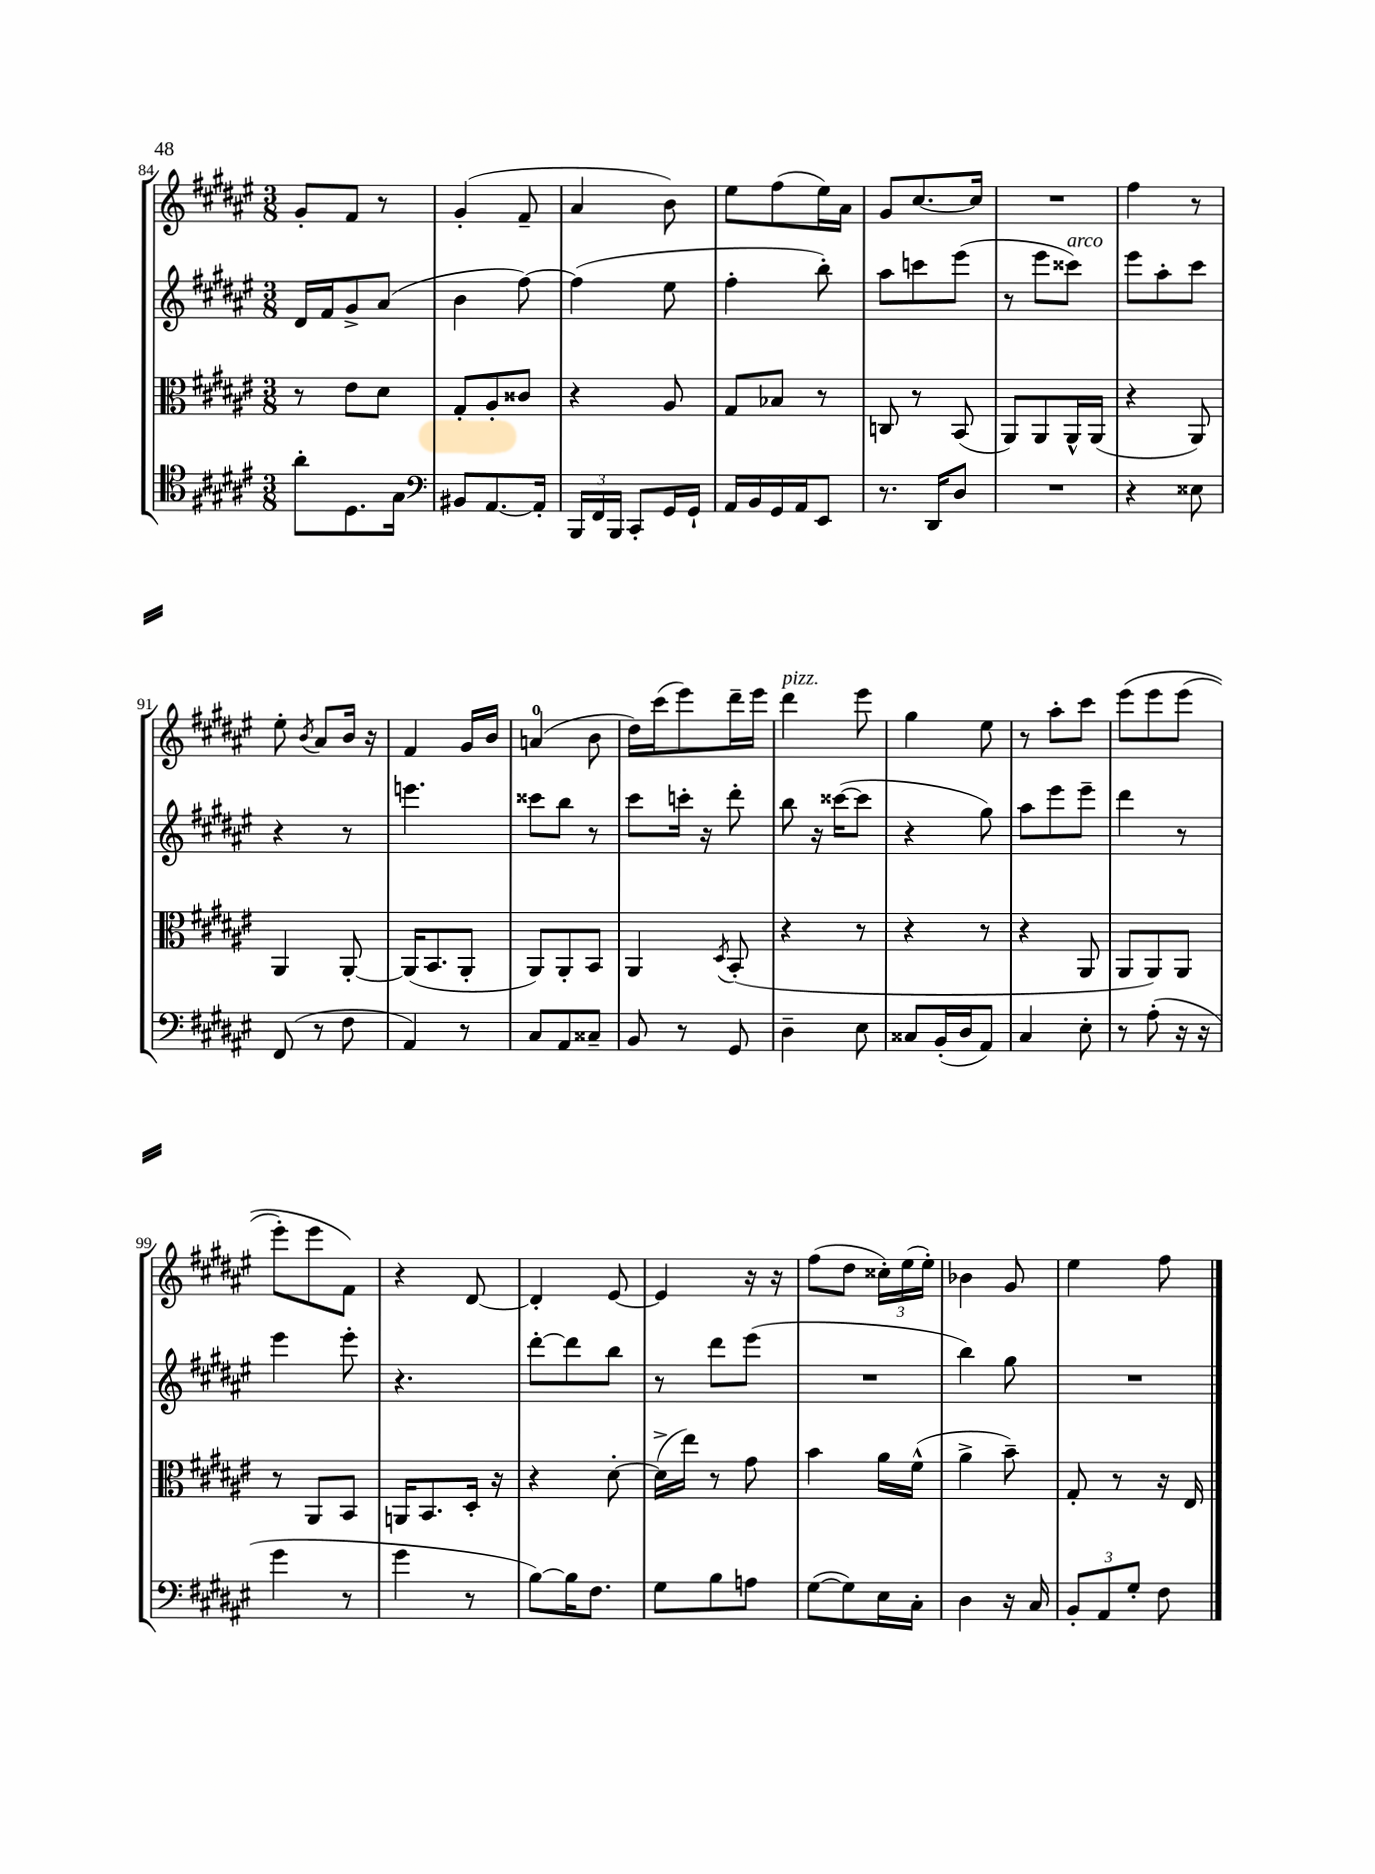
<<
\new StaffGroup <<
\new Staff = "s0" {
    \clef treble \key fis \major \numericTimeSignature \time 3/8
    \autoBeamOff gis'8[-. fis'8] r8 |
    gis'4-.( fis'8-- |
    ais'4 b'8) |
    eis''8[ fis''8( eis''16) ais'16] |
    gis'8[ cis''8.~ cis''16] |
    R4. |
    fis''4 r8 |
    eis''8-. \acciaccatura { b'8 } ais'8[ b'16] r16 |
    fis'4 gis'16[ b'16] |
    a'4-0( b'8 |
    dis''16[) cis'''16( eis'''8) dis'''16-- eis'''16] |
    dis'''4^\markup { \italic "pizz." } eis'''8 |
    gis''4 eis''8 |
    r8 ais''8[-. cis'''8] |
    eis'''8[\( eis'''8 eis'''8]( |
    eis'''8[-.) eis'''8 fis'8]\) |
    r4 dis'8~ |
    dis'4-. eis'8~ |
    eis'4 r16 r16 |
    fis''8[( dis''8] \tuplet 3/2 { cisis''16[-.) eis''16( eis''16]-.) } |
    bes'4 gis'8 |
    eis''4 fis''8 \bar "|." |
}
\new Staff = "s1" {
    \clef treble \key fis \major \numericTimeSignature \time 3/8
    \autoBeamOff dis'16[ fis'16 gis'8-> ais'8]( |
    b'4 fis''8~) |
    fis''4( eis''8 |
    fis''4-. b''8-.) |
    ais''8[ c'''8 eis'''8]( |
    r8 eis'''8[ cisis'''8]^\markup { \italic "arco" }) |
    eis'''8[ ais''8-. cis'''8] |
    r4 r8 |
    e'''4. |
    cisis'''8[ b''8] r8 |
    cis'''8[ c'''16]-. r16 dis'''8-. |
    b''8 r16 cisis'''16[~( cisis'''8] |
    r4 gis''8) |
    ais''8[ eis'''8 eis'''8]-- |
    dis'''4 r8 |
    eis'''4 eis'''8-. |
    r4. |
    dis'''8[~-. dis'''8 b''8] |
    r8 dis'''8[ eis'''8]( |
    R4. |
    b''4) gis''8 |
    R4. \bar "|." |
}
\new Staff = "s2" {
    \clef alto \key fis \major \numericTimeSignature \time 3/8
    \autoBeamOff r8 eis'8[ dis'8] |
    gis8[-. ais8-. cisis'8] |
    r4 ais8 |
    gis8[ bes8] r8 |
    c8 r8 b,8( |
    ais,8[) ais,8 ais,16-^ ais,16]( |
    r4 ais,8) |
    ais,4 ais,8~-. |
    ais,16[( b,8. ais,8]-. |
    ais,8[) ais,8-. b,8] |
    ais,4 \acciaccatura { dis8 } b,8-.( |
    r4 r8 |
    r4 r8 |
    r4 ais,8 |
    ais,8[ ais,8) ais,8] |
    r8 ais,8[ b,8] |
    a,16[ b,8. dis16]-. r16 |
    r4 dis'8~-. |
    dis'16[->( eis''16]) r8 gis'8 |
    b'4 ais'16[ fis'16]-^( |
    ais'4-> b'8--) |
    gis8-. r8 r16 eis16 \bar "|." |
}
\new Staff = "s3" {
    \clef tenor \key fis \major \numericTimeSignature \time 3/8
    \autoBeamOff ais'8[-. dis8. gis16] |
    \clef bass bis,8[ ais,8.~ ais,16]-. |
    \tuplet 3/2 { b,,16[ fis,16 b,,16] } cis,8[-. gis,16 gis,16]-! |
    ais,16[ b,16 gis,16 ais,16 eis,8] |
    r8. dis,16[ dis8] |
    R4. |
    r4 eisis8 |
    fis,8( r8 fis8 |
    ais,4) r8 |
    cis8[ ais,8 cisis8]-- |
    b,8 r8 gis,8 |
    dis4-- eis8 |
    cisis8[ b,16-.( dis16 ais,8]) |
    cis4 eis8-. |
    r8 ais8-.( r16 r16 |
    gis'4 r8 |
    gis'4 r8 |
    b8[~) b16 fis8.] |
    gis8[ b8 a8] |
    gis8[~( gis8) eis16 cis16]-. |
    dis4 r16 cis16 |
    \tuplet 3/2 { b,8[-. ais,8 gis8]-. } fis8 \bar "|." |
}
>>
>>
\layout { \context { \Score currentBarNumber = #84 } }
